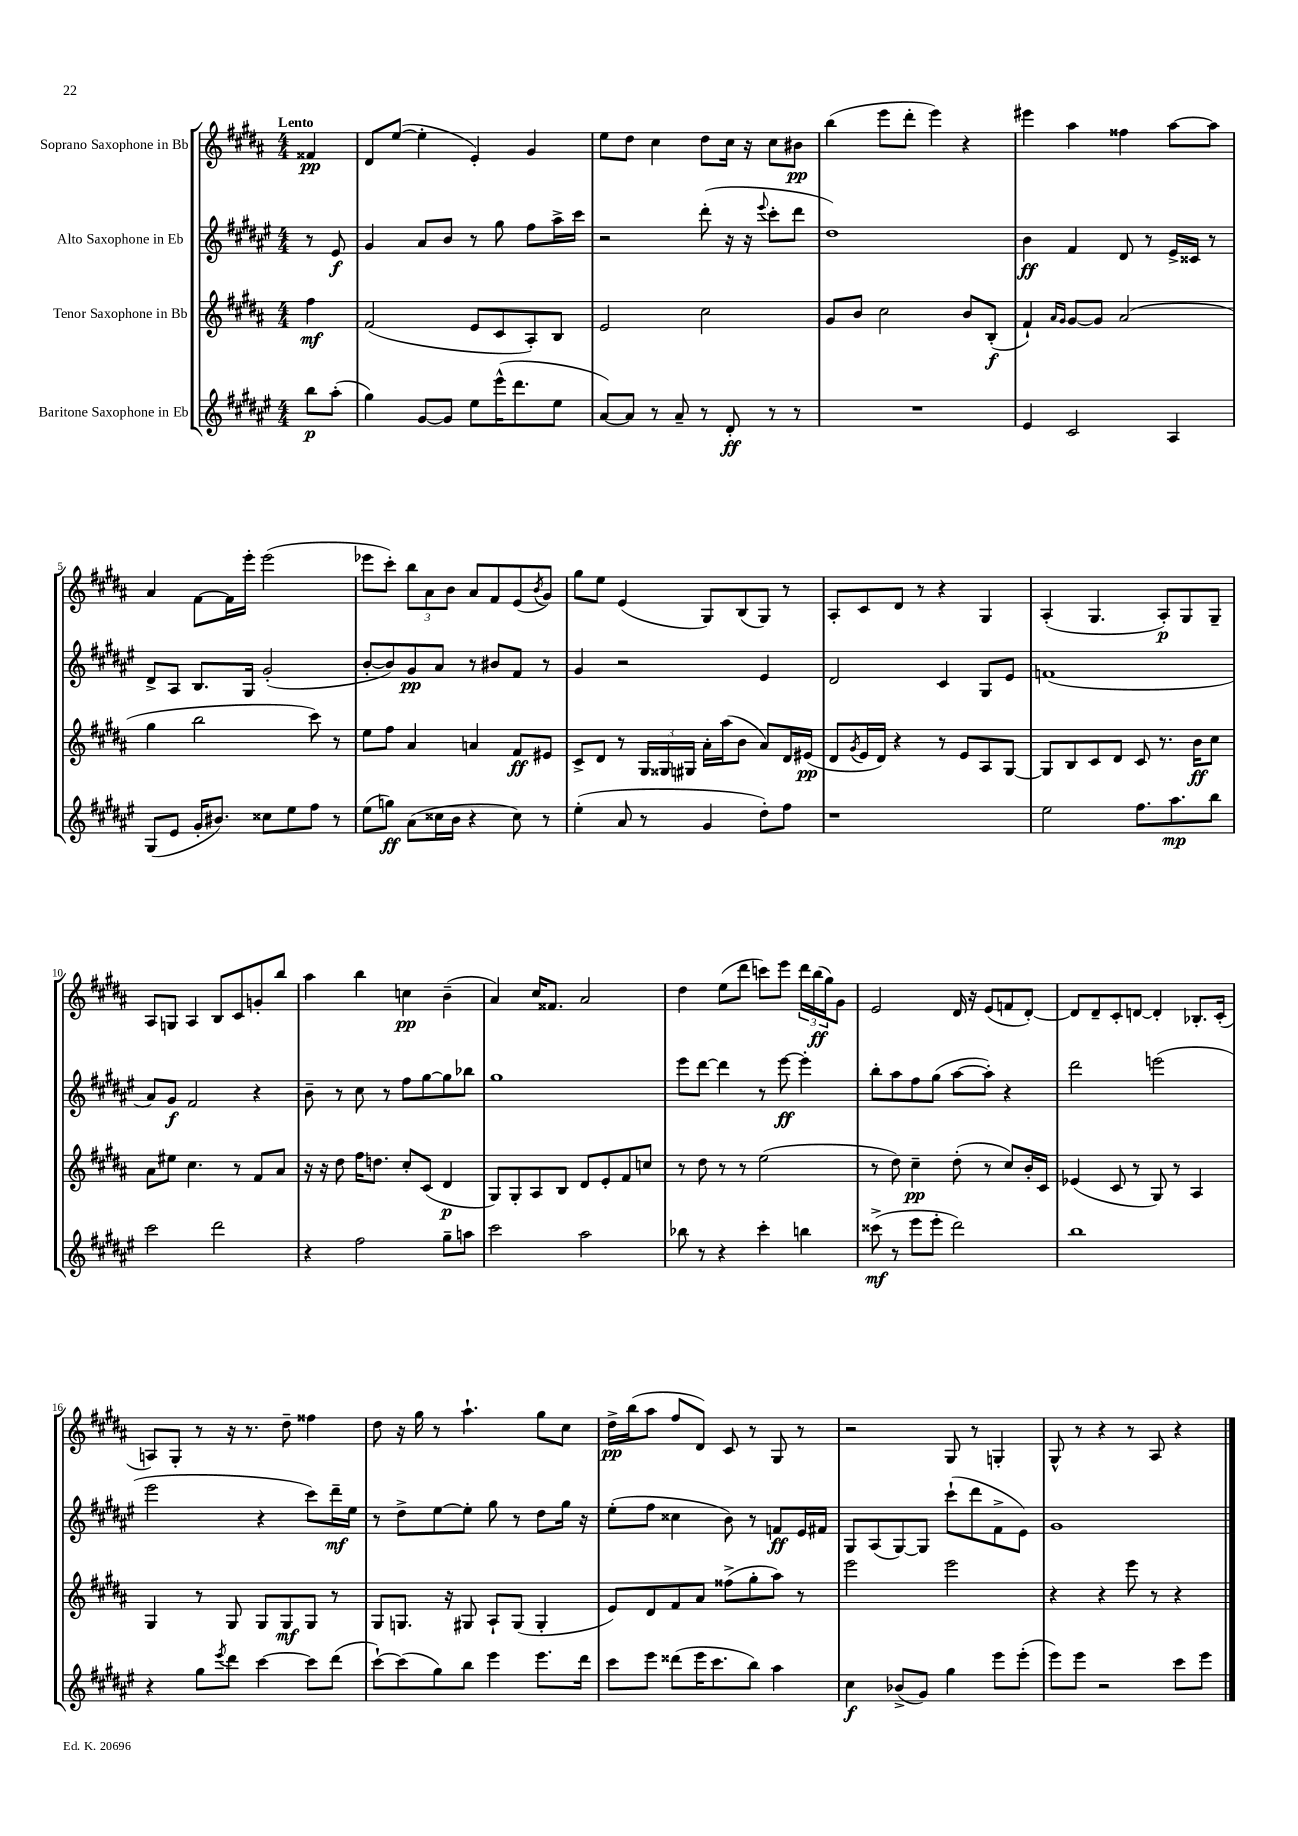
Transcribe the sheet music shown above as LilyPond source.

<<
\new StaffGroup <<
\new Staff = "s0" \with { instrumentName = "Soprano Saxophone in Bb" } {
    \clef treble \key b \major \numericTimeSignature \time 4/4 \partial 4 \tempo "Lento"
    fisis'4\pp |
    dis'8 e''8~( e''4-. e'4-.) gis'4 |
    e''8 dis''8 cis''4 dis''8 cis''16 r16 cis''8 bis'8\pp |
    b''4( e'''8 dis'''8-. e'''4) r4 |
    eis'''4 ais''4 fisis''4 ais''8~ ais''8 |
    ais'4 fis'8~ fis'16 e'''16-. e'''2( |
    ees'''8 cis'''8-.) \tuplet 3/2 { b''8 ais'8 b'8 } ais'8 fis'8 e'8( \acciaccatura { b'8 } gis'8) |
    gis''8 e''8 e'4( gis8) b8( gis8) r8 |
    ais8-. cis'8 dis'8 r8 r4 gis4 |
    ais4-.( gis4. ais8-.\p) gis8 gis8-- |
    ais8 g8 ais4 b8 cis'8 g'8-. b''8 |
    ais''4 b''4 c''4\pp b'4--( |
    ais'4) cis''16 fisis'8. ais'2 |
    dis''4 e''8( dis'''8 c'''8) e'''8 \tuplet 3/2 { dis'''16 b''16\ff( gis''16) } gis'8 |
    e'2 dis'16 r16 e'8( f'8 dis'8~-.) |
    dis'8 dis'8-- cis'8-. d'8~ d'4-. bes8.-. cis'16-.( |
    a8) gis8-. r8 r16 r8. dis''8-- fisis''4 |
    dis''8 r16 gis''16 r8 ais''4.-! gis''8 cis''8 |
    dis''16->\pp b''16( ais''8 fis''8 dis'8) cis'8 r8 gis8 r8 |
    r2 gis8 r8 g4-. |
    gis8-^ r8 r4 r8 ais8 r4 \bar "|." |
}
\new Staff = "s1" \with { instrumentName = "Alto Saxophone in Eb" } {
    \clef treble \key fis \major \numericTimeSignature \time 4/4 \partial 4
    r8 eis'8\f |
    gis'4 ais'8 b'8 r8 gis''8 fis''8 ais''16-> cis'''16 |
    r2 dis'''8-.( r16 r16 \appoggiatura { eis'''8 } cis'''8-. dis'''8 |
    dis''1) |
    b'4\ff fis'4 dis'8 r8 eis'16-> cisis'16 r8 |
    dis'8-> ais8 b8. gis16 gis'2-.( |
    b'8~-. b'8) gis'8\pp ais'8 r8 bis'8 fis'8 r8 |
    gis'4 r2 eis'4 |
    dis'2 cis'4 gis8 eis'8 |
    f'1( |
    ais'8) gis'8\f fis'2 r4 |
    b'8-- r8 cis''8 r8 fis''8 gis''8~ gis''8 bes''8 |
    gis''1 |
    eis'''8 dis'''8~ dis'''4 r8 eis'''8~\ff eis'''4-. |
    b''8-. ais''8 fis''8 gis''8( ais''8~ ais''8-.) r4 |
    dis'''2 e'''2( |
    eis'''2 r4 cis'''8) dis'''16--\mf eis''16 |
    r8 dis''8-> eis''8~ eis''8-. gis''8 r8 dis''8 gis''16 r16 |
    eis''8-.( fis''8 cisis''4 b'8) r8 f'8\ff eis'16 fis'16 |
    gis8 ais8( gis8~) gis8 cis'''8-!( dis'''8 fis'8-> eis'8) |
    gis'1 \bar "|." |
}
\new Staff = "s2" \with { instrumentName = "Tenor Saxophone in Bb" } {
    \clef treble \key b \major \numericTimeSignature \time 4/4 \partial 4
    fis''4\mf |
    fis'2( e'8 cis'8 ais8-.) b8 |
    e'2 cis''2 |
    gis'8 b'8 cis''2 b'8 b8-.\f( |
    fis'4-!) \grace { ais'16 gis'16 } gis'8~ gis'8 ais'2( |
    gis''4 b''2 cis'''8) r8 |
    e''8 fis''8 ais'4 a'4 fis'8\ff eis'8 |
    cis'8-> dis'8 r8 \tuplet 3/2 { gis16 gisis16 gis16 } ais'16-. ais''16( b'8 ais'8) dis'16 eis'16\pp( |
    dis'8 \acciaccatura { gis'8 } e'16 dis'16) r4 r8 e'8 ais8 gis8~ |
    gis8 b8 cis'8 dis'8 cis'8 r8. b'16\ff cis''8 |
    ais'8 eis''8 cis''4. r8 fis'8 ais'8 |
    r16 r16 dis''8 fis''16 d''8. cis''8-. cis'8( dis'4\p |
    gis8) gis8-. ais8 b8 dis'8 e'8-. fis'8 c''8 |
    r8 dis''8 r8 r8 e''2( |
    r8 dis''8) cis''4--\pp dis''8-.( r8 cis''8) b'16-. cis'16 |
    ees'4( cis'8 r8 gis8) r8 ais4 |
    gis4 r8 gis8 gis8 gis8\mf gis8 r8 |
    gis8 g8. r16 gis8 ais8-! gis8( gis4-. |
    e'8) dis'8 fis'8 ais'8 fisis''8->( gis''8-. ais''8) r8 |
    e'''2 e'''2 |
    r4 r4 e'''8 r8 r4 \bar "|." |
}
\new Staff = "s3" \with { instrumentName = "Baritone Saxophone in Eb" } {
    \clef treble \key fis \major \numericTimeSignature \time 4/4 \partial 4
    b''8\p ais''8-.( |
    gis''4) gis'8~ gis'8 eis''8 eis'''16-^( dis'''8. eis''8 |
    ais'8~) ais'8 r8 ais'8-- r8 dis'8-.\ff r8 r8 |
    R1 |
    eis'4 cis'2 ais4 |
    gis8( eis'8 gis'16-. bis'8.) cisis''8 eis''8 fis''8 r8 |
    eis''8( g''8\ff) ais'8( cisis''16 b'16 r4 cisis''8) r8 |
    eis''4-.( ais'8 r8 gis'4 dis''8-.) fis''8 |
    r1 |
    eis''2 fis''8. ais''8.\mp b''8 |
    cis'''2 dis'''2 |
    r4 fis''2 gis''8-- a''8 |
    cis'''2 ais''2 |
    bes''8 r8 r4 cis'''4-. b''4 |
    cisis'''8->\mf( r8 eis'''8 eis'''8-. dis'''2) |
    b''1 |
    r4 gis''8 \acciaccatura { eis'''8 } dis'''8 cis'''4~ cis'''8 dis'''8( |
    cis'''8~-!) cis'''8( gis''8) b''8 eis'''4 eis'''8. dis'''16 |
    cis'''8 eis'''8 disis'''8( eis'''16 cis'''8. b''8) ais''4 |
    cis''4\f bes'8->( gis'8) gis''4 eis'''8 eis'''8-.( |
    eis'''8) eis'''8 r2 cis'''8 eis'''8 \bar "|." |
}
>>
>>
